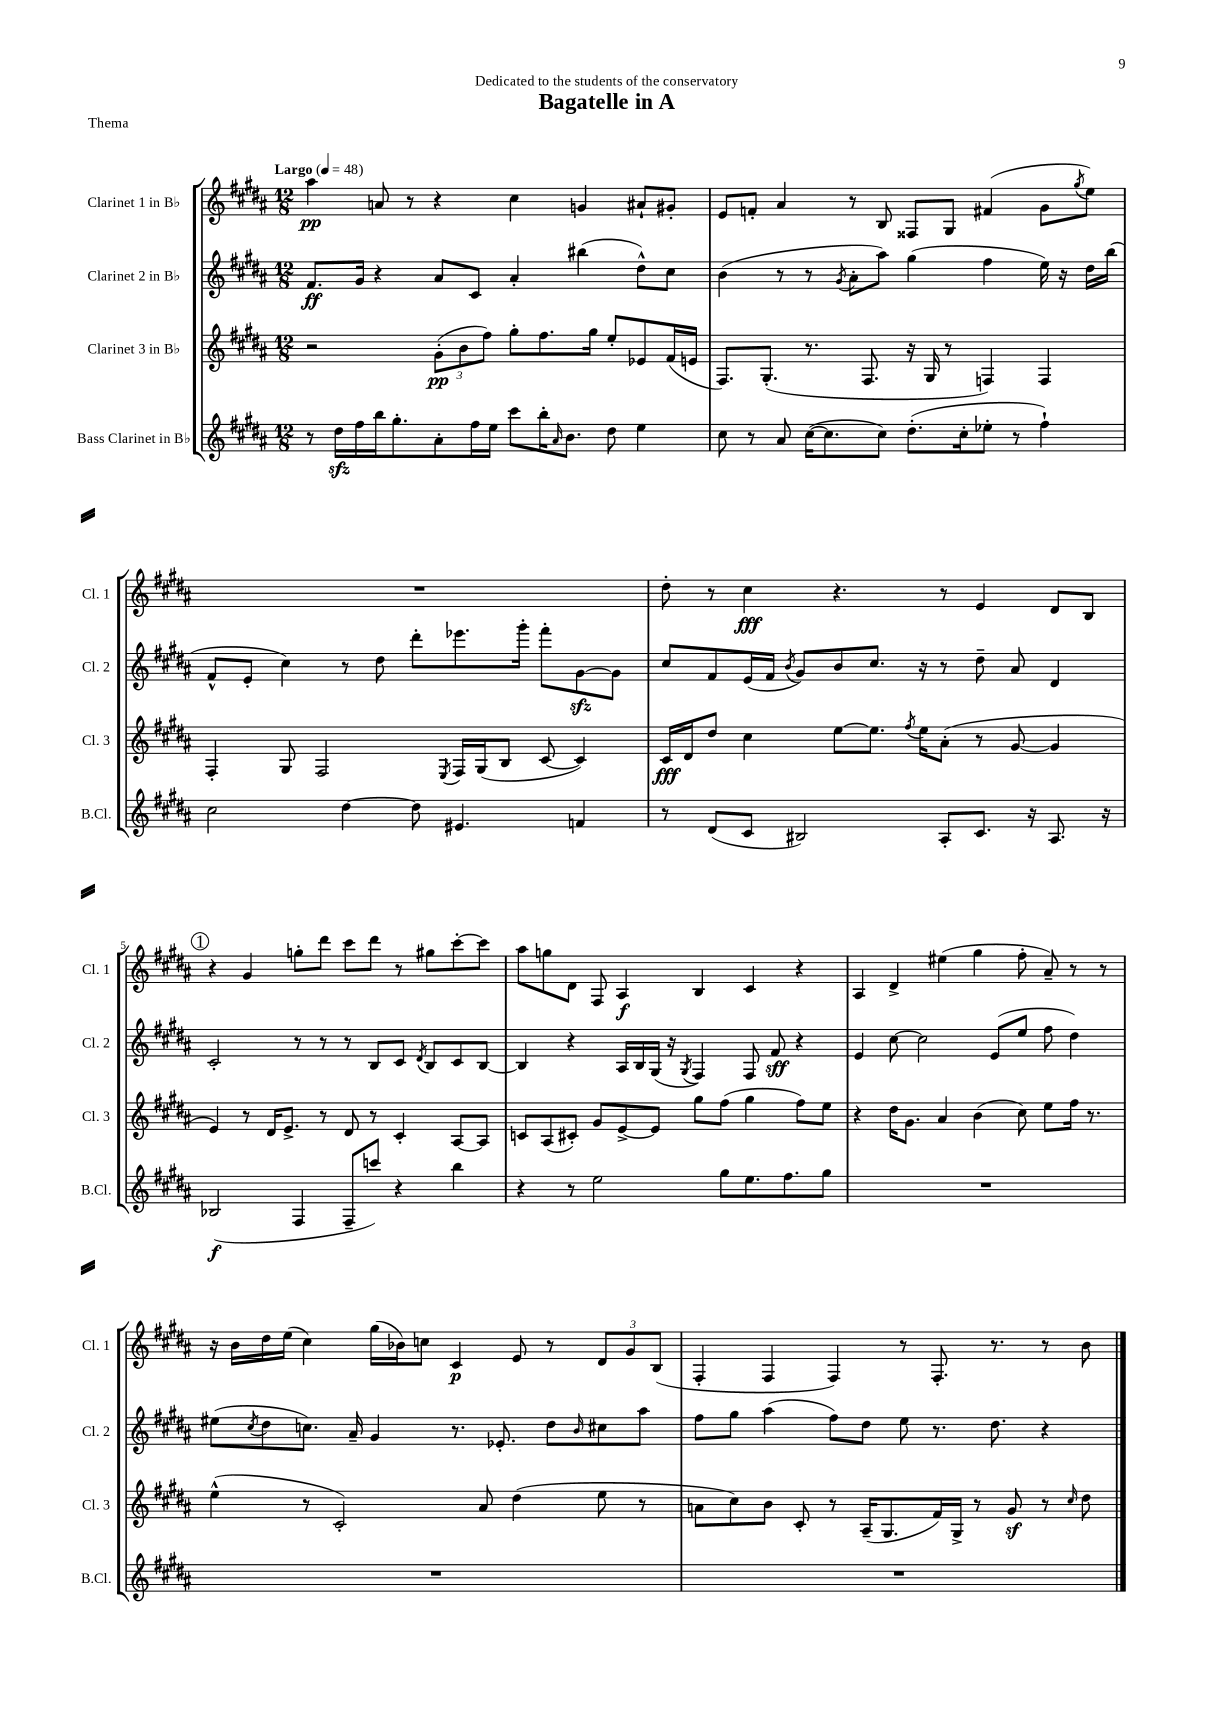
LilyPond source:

\header { title = "Bagatelle in A" dedication = "Dedicated to the students of the conservatory" piece = "Thema" }
<<
\new StaffGroup <<
\new Staff = "s0" \with { instrumentName = "Clarinet 1 in Bb" shortInstrumentName = "Cl. 1" } {
    \clef treble \key b \major \numericTimeSignature \time 12/8 \tempo "Largo" 4 = 48
    ais''4\pp a'8 r8 r4 cis''4 g'4 ais'8-! gis'8-. |
    e'8 f'8-. ais'4 r8 b8 fisis8 gis8 fis'4( gis'8 \acciaccatura { gis''8 } e''8) |
    R1. |
    dis''8-. r8 cis''4\fff r4. r8 e'4 dis'8 b8 |
    \mark \markup { \circle "1" } r4 gis'4 g''8-. dis'''8 cis'''8 dis'''8 r8 gis''8 cis'''8~-. cis'''8 |
    ais''8 g''8 dis'8 fis8 ais4\f b4 cis'4 r4 |
    ais4 dis'4-> eis''4( gis''4 fis''8-. ais'8--) r8 r8 |
    r16 b'16 dis''16 e''16( cis''4) gis''16( bes'16) c''8 cis'4\p e'8 r8 \tuplet 3/2 { dis'8 gis'8 b8( } |
    fis4-. fis4 fis4) r8 fis8.-. r8. r8 b'8 \bar "|." |
}
\new Staff = "s1" \with { instrumentName = "Clarinet 2 in Bb" shortInstrumentName = "Cl. 2" } {
    \clef treble \key b \major \numericTimeSignature \time 12/8
    fis'8.\ff gis'16 r4 ais'8 cis'8 ais'4-. bis''4( dis''8-^) cis''8 |
    b'4( r8 r8 \acciaccatura { gis'8 } ais'8-. ais''8) gis''4( fis''4 e''16) r16 dis''16 b''16( |
    fis'8-^ e'8-. cis''4) r8 dis''8 dis'''8-. ees'''8. gis'''16-. fis'''8-. gis'8~\sfz gis'8 |
    cis''8 fis'8 e'16( fis'16 \acciaccatura { b'8 } gis'8) b'8 cis''8. r16 r8 dis''8-- ais'8 dis'4 |
    \mark \markup { \circle "1" } cis'2-. r8 r8 r8 b8 cis'8 \acciaccatura { dis'8 } b8 cis'8 b8~ |
    b4 r4 ais16 b16 gis16( r16 \acciaccatura { gis8 } fis4) fis8 fis'8\sff r4 |
    e'4 cis''8~ cis''2 e'8( e''8 fis''8 dis''4) |
    eis''8( \acciaccatura { cis''8 } dis''8 c''8.) ais'16-- gis'4 r8. ees'8.-. dis''8 \grace { b'16 } cis''8 ais''8 |
    fis''8 gis''8 ais''4( fis''8) dis''8 e''8 r8. dis''8. r4 \bar "|." |
}
\new Staff = "s2" \with { instrumentName = "Clarinet 3 in Bb" shortInstrumentName = "Cl. 3" } {
    \clef treble \key b \major \numericTimeSignature \time 12/8
    r2 \tuplet 3/2 { gis'8-.\pp( b'8 fis''8) } gis''8-. fis''8. gis''16 e''8-. ees'8 fis'16( e'16 |
    fis8.) gis8.-.( r8. fis8. r16 gis16 r8 f4) f4 |
    fis4-. gis8 fis2 \acciaccatura { e8 } fis16 gis16( b8 cis'8~ cis'4) |
    cis'16\fff dis'16 dis''8 cis''4 e''8~ e''8. \acciaccatura { fis''8 } e''16 ais'8-.( r8 gis'8~ gis'4 |
    \mark \markup { \circle "1" } e'4) r8 dis'16 e'8.-> r8 dis'8 r8 cis'4-. ais8~ ais8 |
    c'8 ais8( cis'8-.) gis'8 e'8~-> e'8 gis''8 fis''8( gis''4 fis''8) e''8 |
    r4 dis''16 gis'8. ais'4 b'4( cis''8) e''8 fis''16 r8. |
    e''4-^( r8 cis'2-.) ais'8 dis''4( e''8 r8 |
    a'8 cis''8) b'8 cis'8-. r8 ais16--( gis8. fis'16) gis16-> r8 gis'8\sf r8 \grace { cis''16 } dis''8 \bar "|." |
}
\new Staff = "s3" \with { instrumentName = "Bass Clarinet in Bb" shortInstrumentName = "B.Cl." } {
    \clef treble \key b \major \numericTimeSignature \time 12/8
    r8 dis''16\sfz fis''16 b''16 gis''8.-. ais'8-. fis''16 e''16 cis'''8 b''16-. \grace { ais'16 } b'8. dis''8 e''4 |
    cis''8 r8 ais'8 cis''16~( cis''8. cis''8) dis''8.-.( cis''16-. ees''8-. r8 fis''4-!) |
    cis''2 dis''4~ dis''8 eis'4. f'4 |
    r8 dis'8( cis'8 bis2) ais8-. cis'8. r16 ais8. r16 |
    \mark \markup { \circle "1" } bes2\f( fis4 fis8-- c'''8) r4 b''4 |
    r4 r8 e''2 gis''8 e''8. fis''8. gis''8 |
    R1. |
    R1. |
    R1. \bar "|." |
}
>>
>>
\layout { \context { \Score \override BarNumber.break-visibility = ##(#f #t #t) barNumberVisibility = #(every-nth-bar-number-visible 5) } }
